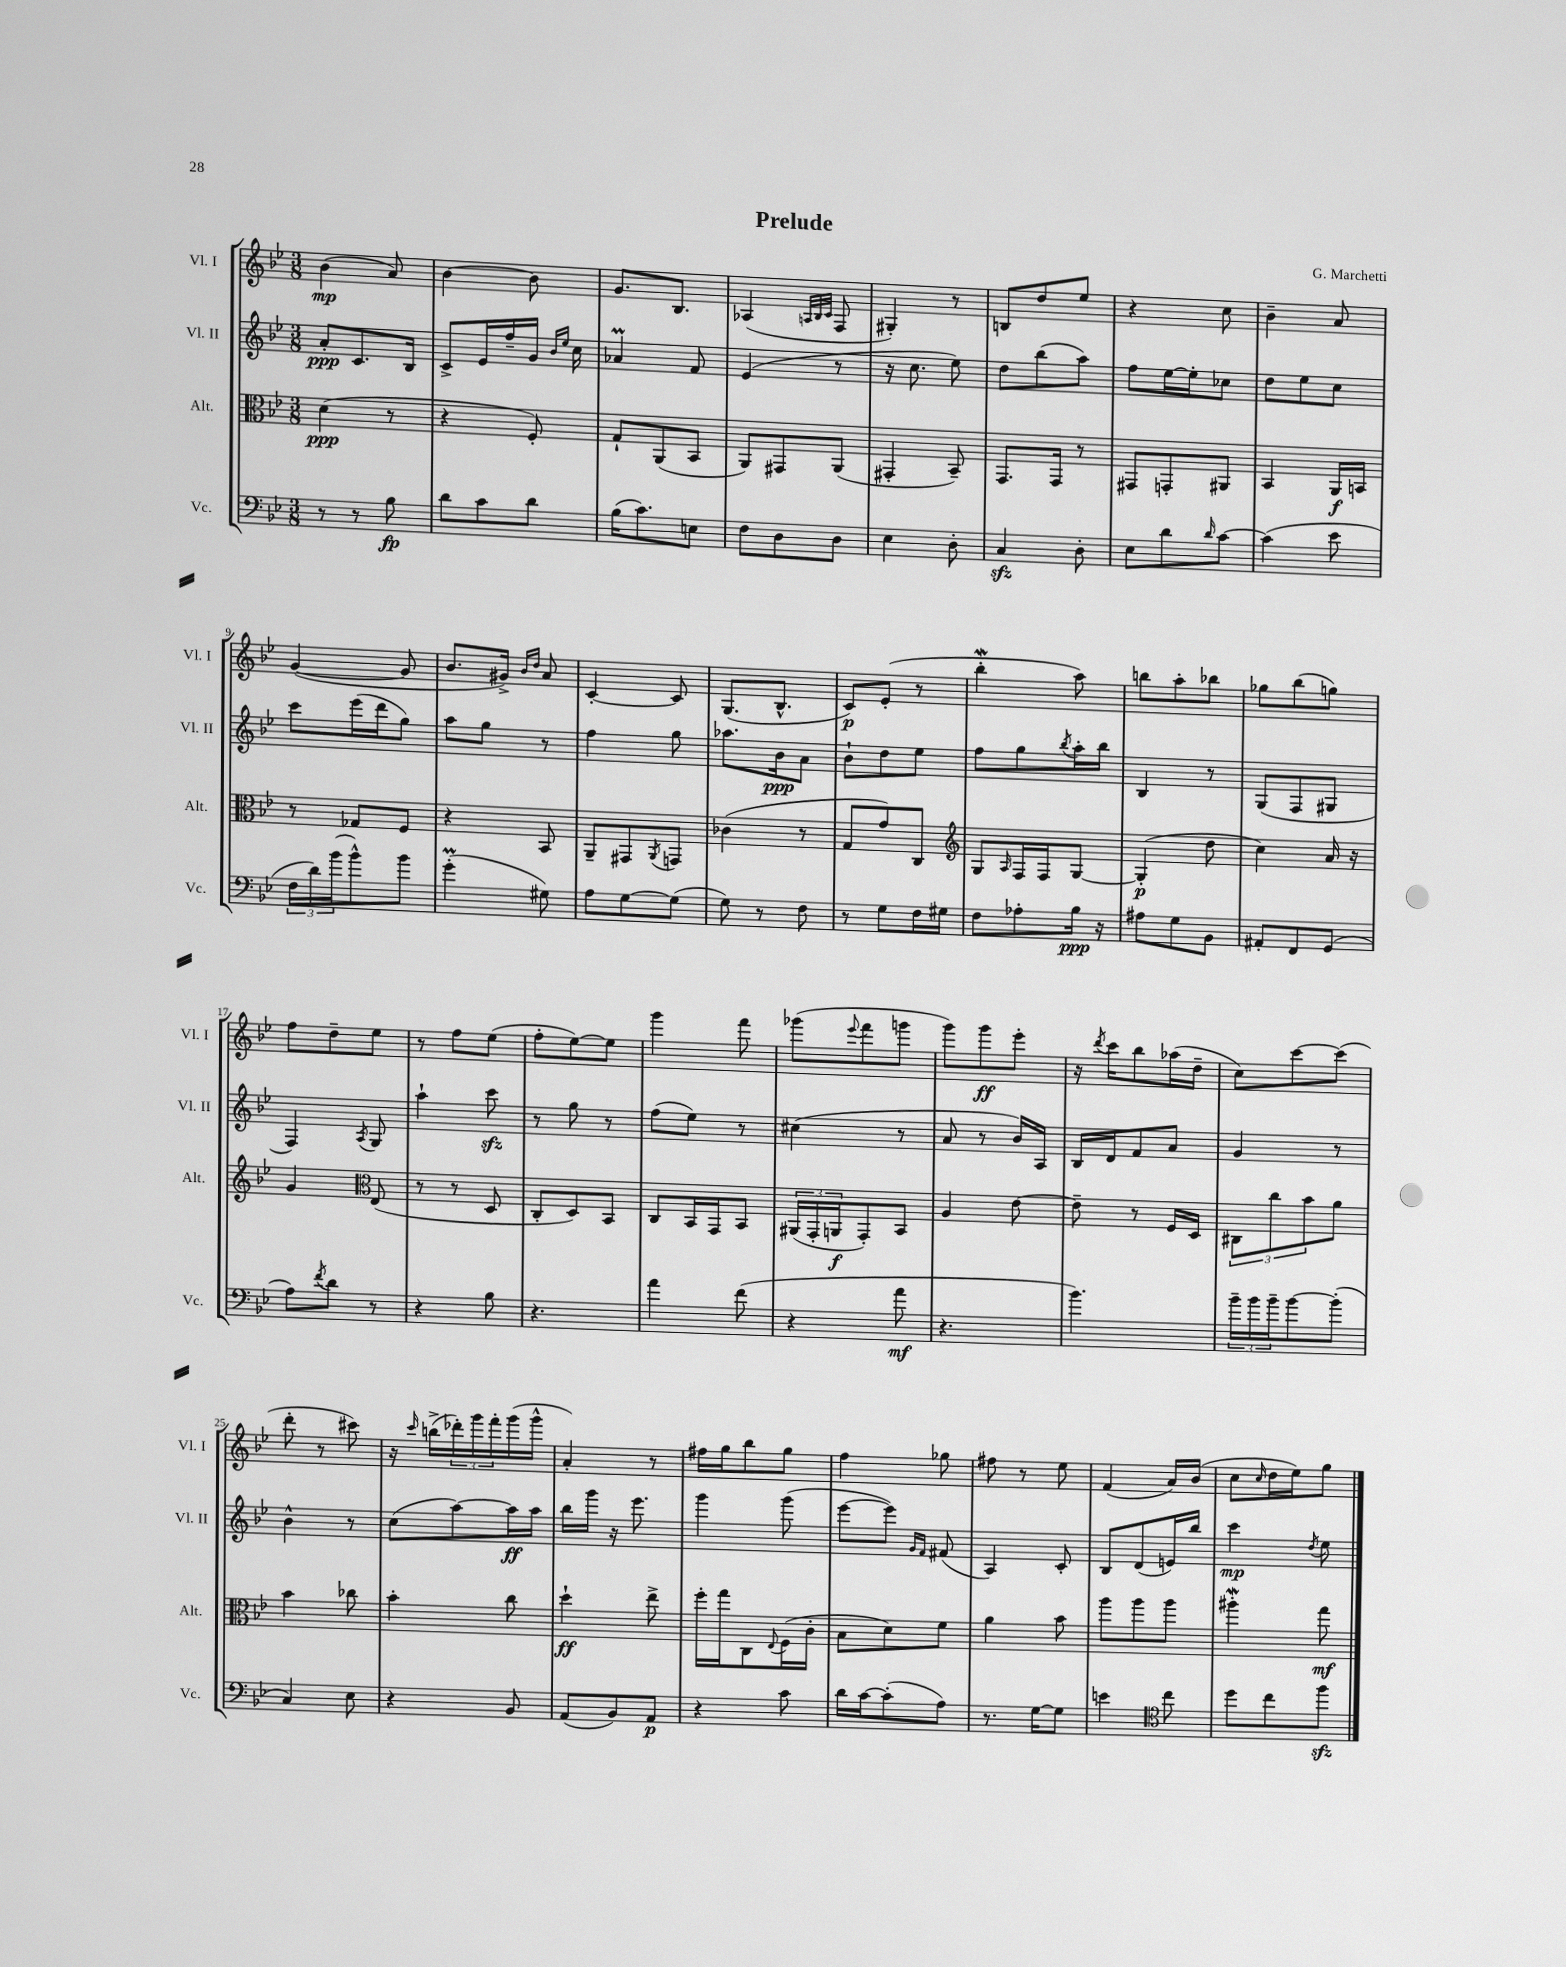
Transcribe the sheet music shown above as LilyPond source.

\header { title = "Prelude" composer = "G. Marchetti" }
<<
\new StaffGroup <<
\new Staff = "s0" \with { instrumentName = "Vl. I" shortInstrumentName = "Vl. I" } {
    \clef treble \key bes \major \numericTimeSignature \time 3/8
    bes'4\mp( a'8) |
    bes'4~ bes'8 |
    g'8. bes8. |
    aes4( \grace { a32 bes32 c'32 } f8 |
    gis4-.) r8 |
    b8 d''8 ees''8 |
    r4 c''8 |
    bes'4-- a'8 |
    g'4~( g'8 |
    bes'8. gis'16->) \grace { bes'16 d''16 } a'8 |
    c'4~-. c'8 |
    g8.( bes8.-^ |
    c'8\p) ees'8-.( r8 |
    bes''4-.\mordent a''8) |
    b''8 a''8-. bes''8 |
    ges''8 bes''8( g''8) |
    f''8 d''8-- ees''8 |
    r8 f''8 ees''8( |
    f''8-. ees''8~) ees''8 |
    g'''4 f'''8 |
    ges'''8( \appoggiatura { ees'''8 } f'''8 g'''8 |
    g'''8) g'''8\ff ees'''8-. |
    r16 \acciaccatura { d'''8 } c'''16 bes''8 aes''16( d''16-- |
    c''8) c'''8~ c'''8( |
    d'''8-. r8 cis'''8) |
    r16 \grace { c'''16 } b''16->( \tuplet 3/2 { des'''16-.) g'''16 f'''16-. } g'''16( g'''16-^ |
    a'4-.) r8 |
    fis''16 g''16 bes''8 g''8 |
    f''4 ges''8 |
    fis''8 r8 ees''8 |
    f'4( a'16) bes'16( |
    c''8 \grace { c''16 } d''16 ees''16) g''8 \bar "|." |
}
\new Staff = "s1" \with { instrumentName = "Vl. II" shortInstrumentName = "Vl. II" } {
    \clef treble \key bes \major \numericTimeSignature \time 3/8
    a'8-.\ppp c'8. bes16 |
    c'8-> ees'16 f''16-- g'16 \grace { bes'16 ees''16 } c''16 |
    aes'4\prall f'8 |
    ees'4( r8 |
    r16 c''8. ees''8) |
    d''8 bes''8( a''8) |
    f''8 ees''16~ ees''16-. ces''8 |
    d''8 ees''8 c''8 |
    c'''8 ees'''16( d'''16 g''8) |
    a''8 g''8 r8 |
    f''4 g''8 |
    aes''8. bes'16\ppp a'8 |
    bes'8-! d''8 ees''8 |
    f''8 g''8 \acciaccatura { bes''8 } a''16-. bes''16 |
    bes4 r8 |
    g8( f8 gis8 |
    f4) \acciaccatura { a8 } g8 |
    a''4-! c'''8\sfz |
    r8 g''8 r8 |
    f''8( ees''8) r8 |
    cis''4( r8 |
    a'8 r8 bes'16) a16 |
    bes16 d'16 f'8 a'8 |
    g'4 r8 |
    bes'4-^ r8 |
    c''8( a''8~) a''16\ff a''16 |
    bes''16 g'''16 r16 ees'''8. |
    g'''4 g'''8( |
    ees'''8~ ees'''8) \grace { g'16 f'16 } fis'8( |
    a4) c'8-. |
    bes8 d'8( e'16) bes''16 |
    c'''4\mp \acciaccatura { d''8 } ees''8 \bar "|." |
}
\new Staff = "s2" \with { instrumentName = "Alt." shortInstrumentName = "Alt." } {
    \clef alto \key bes \major \numericTimeSignature \time 3/8
    d'4\ppp( r8 |
    r4 f8-.) |
    g8-! a,8( bes,8 |
    a,8) gis,8 a,8( |
    gis,4-. bes,8--) |
    g,8. g,16 r8 |
    gis,8 g,8-. ais,8 |
    bes,4 a,16\f b,16 |
    r8 ges8 f8 |
    r4 bes,8 |
    a,8-- gis,8 \acciaccatura { a,8 } g,8 |
    ces'4( r8 |
    g8 g'8) c8 |
    \clef treble g8 \grace { a16 } f16 f16 g8~ |
    g4-.\p( d''8 |
    c''4) a'16 r16 |
    g'4 \clef alto ees8( |
    r8 r8 d8 |
    c8-. d8) bes,8 |
    c8 bes,16 g,16 bes,8 |
    \tuplet 3/2 { ais,16( g,16-. a,16\f } g,8-.) bes,8 |
    a4 ees'8~ |
    ees'8-- r8 f16 d16 |
    \tuplet 3/2 { cis8 c''8 bes'8 } a'8 |
    bes'4 ces''8 |
    bes'4-. c''8 |
    d''4-!\ff ees''8-> |
    f''16-. g''16 c8 \appoggiatura { ees8 } f16( c'16-. |
    bes8 d'8) f'8 |
    a'4 bes'8 |
    a''8 a''8 a''8 |
    ais''4-.\mordent g''8\mf \bar "|." |
}
\new Staff = "s3" \with { instrumentName = "Vc." shortInstrumentName = "Vc." } {
    \clef bass \key bes \major \numericTimeSignature \time 3/8
    r8 r8 bes8\fp |
    d'8 c'8 d'8 |
    bes16( c'8.) e8 |
    f8 d8 d8 |
    ees4 d8-. |
    c4\sfz d8-. |
    ees8 d'8 \grace { d'16 } c'8~ |
    c'4( ees'8 |
    \tuplet 3/2 { f16 d'16) bes'16( } bes'8-^) bes'8 |
    g'4-.\prall( gis8) |
    a8 g8~ g8( |
    g8) r8 f8 |
    r8 g8 f16 gis16 |
    f8 aes8-. bes16\ppp r16 |
    ais8 g8 bes,8 |
    ais,8-. f,8 g,8( |
    a8) \acciaccatura { f'8 } d'8 r8 |
    r4 bes8 |
    r4. |
    a'4 f'8( |
    r4 a'8\mf |
    r4. |
    bes'4.) |
    \tuplet 3/2 { bes'16-- bes'16 bes'16-- } bes'8~ bes'8-.( |
    c4) ees8 |
    r4 bes,8 |
    a,8( bes,8) a,8\p |
    r4 c'8 |
    d'16 c'16~ c'8-.( a8) |
    r8. g16~ g8 |
    e'4 \clef tenor c''8 |
    d''8 c''8 f''8\sfz \bar "|." |
}
>>
>>
